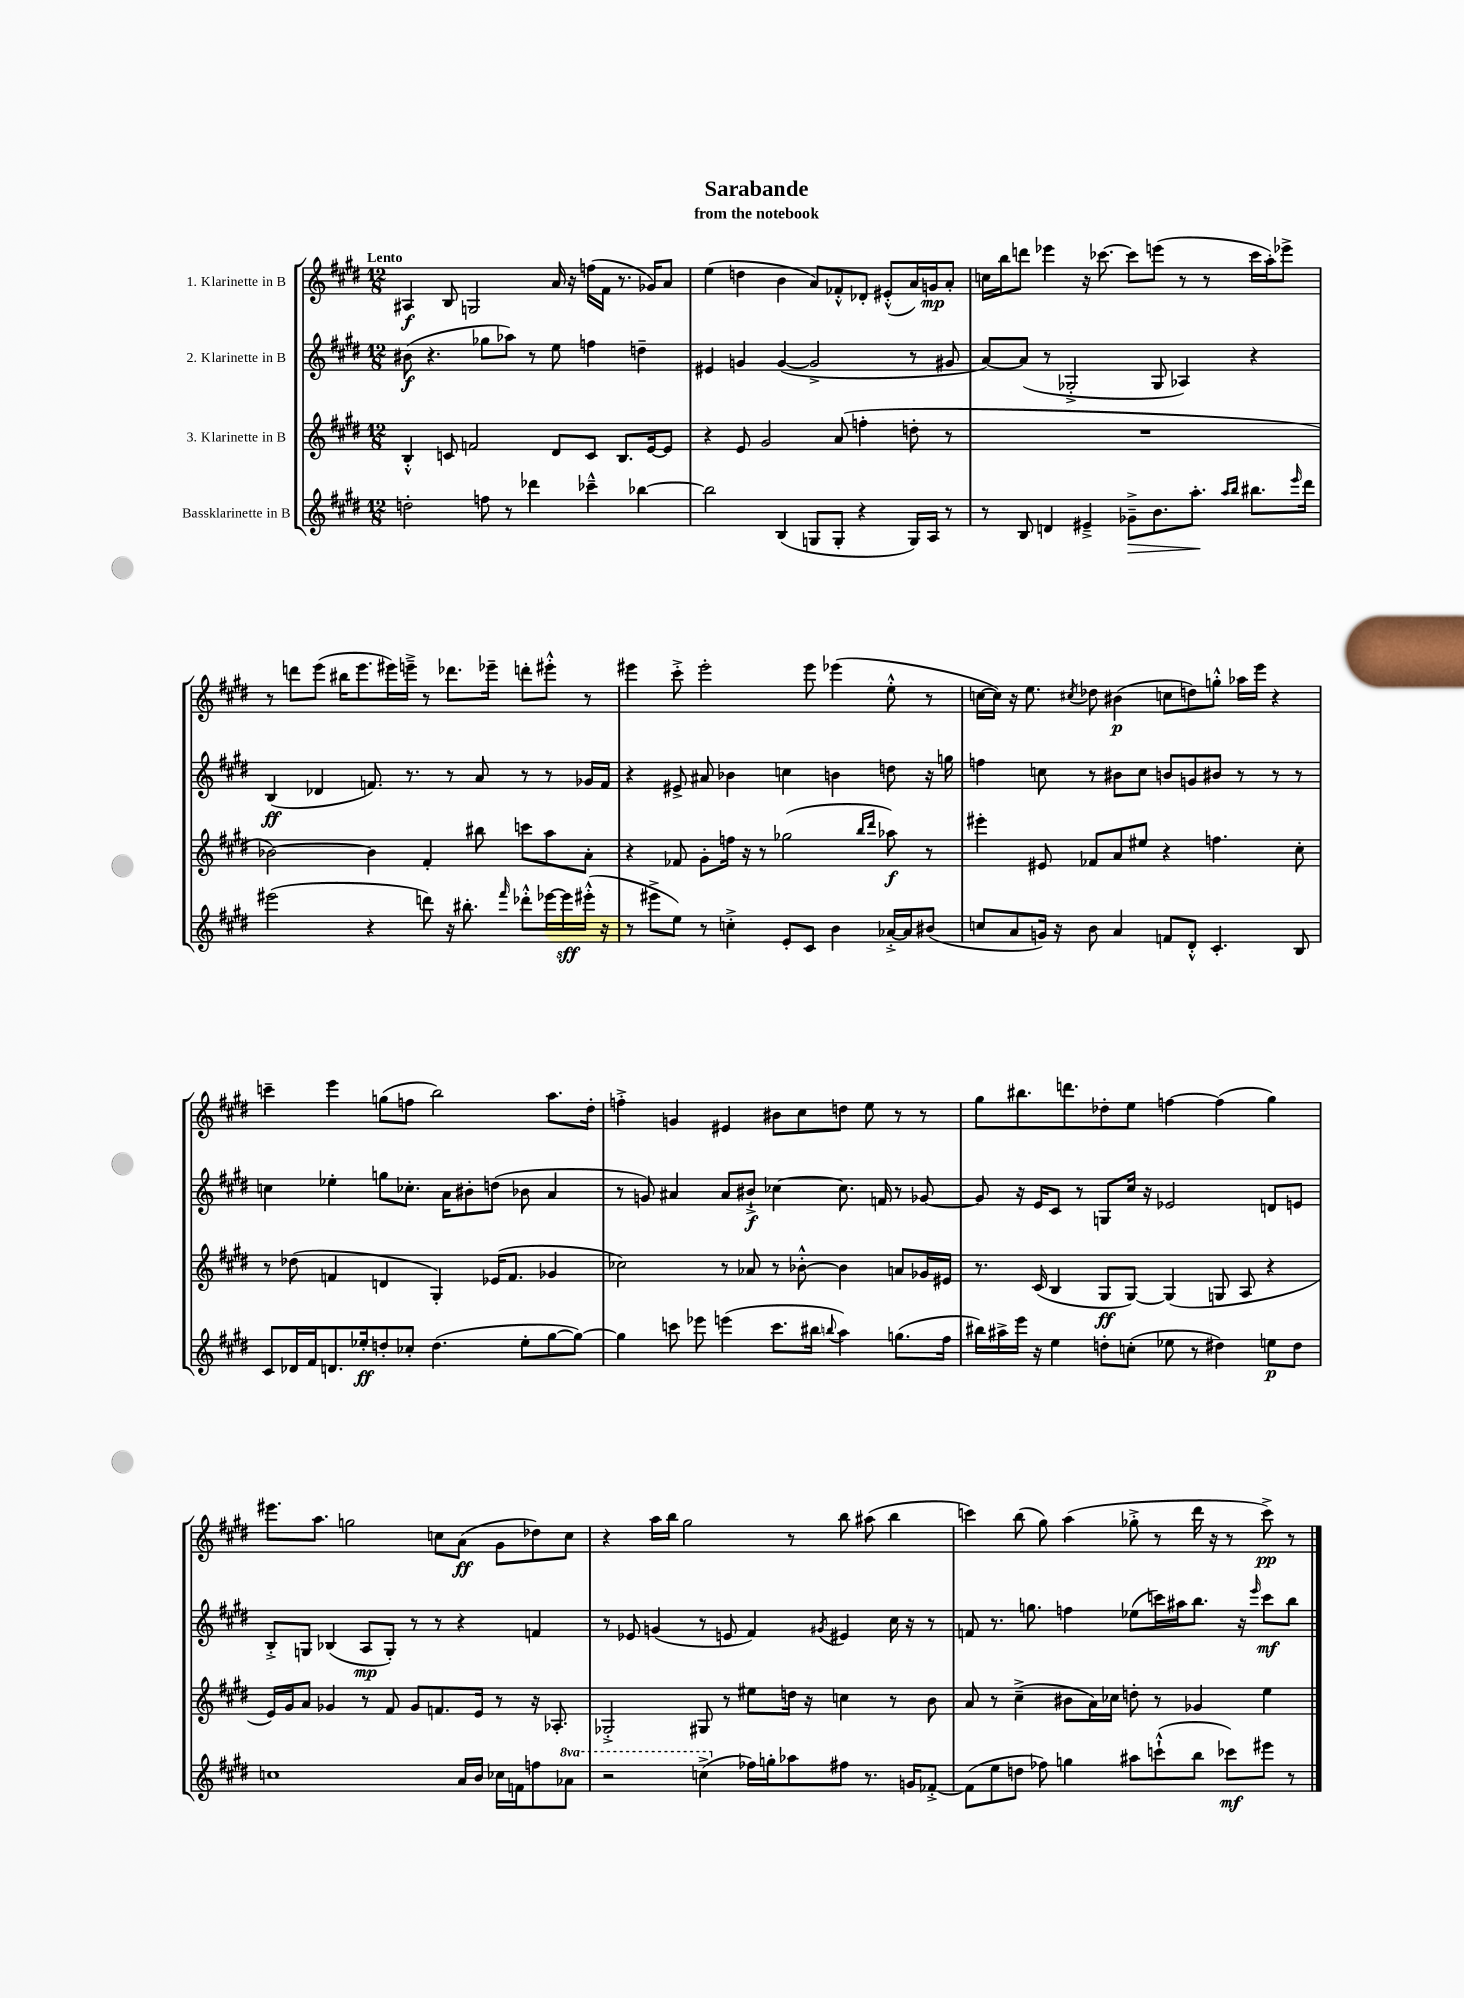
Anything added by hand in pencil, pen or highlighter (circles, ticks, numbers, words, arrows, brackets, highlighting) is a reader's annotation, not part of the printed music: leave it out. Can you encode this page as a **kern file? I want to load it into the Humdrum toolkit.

**kern	**dynam	**kern	**dynam	**kern	**dynam	**kern	**dynam
*part4	*part4	*part3	*part3	*part2	*part2	*part1	*part1
*staff4	*staff4	*staff3	*staff3	*staff2	*staff2	*staff1	*staff1
*I"Bassklarinette in B	*	*I"3. Klarinette in B	*	*I"2. Klarinette in B	*	*I"1. Klarinette in B	*
*clefG2	*	*clefG2	*	*clefG2	*	*clefG2	*
*k[f#c#g#d#]	*	*k[f#c#g#d#]	*	*k[f#c#g#d#]	*	*k[f#c#g#d#]	*
*M12/8	*	*M12/8	*	*M12/8	*	*M12/8	*
=1	=1	=1	=1	=1	=1	=1	=1
!	!	!	!	!	!	!LO:TX:a:B:t=Lento	!
2ddn'\	.	4B'^^/	.	(8b#X\	f	4A#X/	f
.	.	.	.	4.r	.	.	.
.	.	8cn/	.	.	.	8B/	.
.	.	2fn/	.	.	.	2Gn/	.
8ffn\	.	.	.	8gg-X\L	.	.	.
8r	.	.	.	8aa-X\J)	.	.	.
4ddd-X\	.	.	.	8r	.	.	.
.	.	8d#/L	.	8ee\	.	16a/	.
.	.	.	.	.	.	16r	.
4ccc-X~^^\	.	8c/J	.	4ffn\	.	(16ffn\LL	.
.	.	.	.	.	.	16f#\JJ	.
.	.	8.B/L	.	.	.	8.r	.
[4bb-X\	.	.	.	4ddn~\	.	.	.
.	.	[16e/k	.	.	.	16g-X/KL)	.
.	.	8e/J]	.	.	.	8a/J	.
=2	=2	=2	=2	=2	=2	=2	=2
2bb-\]	.	4r	.	4e#X/	.	(4ee\	.
.	.	8e/	.	4gn/	.	4ddn\	.
.	.	2g#/	.	.	.	.	.
(4B/	.	.	.	([4g/	.	4b\	.
8Gn/L	.	.	.	2g^/]	.	8a/L)	.
8G'/J	.	(8a/	.	.	.	8f-X'^^/	.
4r	.	4ffn'\	.	.	.	8d-X'/J	.
.	.	.	.	.	.	(8e#X'^^/L	.
16G/LL)	.	8ddn'\	.	8r	.	16a/L)	.
16A/JJ	.	.	.	.	.	16gn/J	mp
8r	.	8r	.	8g#X/	.	8a'/J	.
=3	=3	=3	=3	=3	=3	=3	=3
8r	.	1.r	.	[8a/L)	.	16ccn\LL	.
.	.	.	.	.	.	16bb\J	.
8B/	.	.	.	(8a/J]	.	8dddn\J	.
4dn/	.	.	.	8r	.	4eee-X\	.
.	.	.	.	2G-X'^/	.	.	.
4e#X~^/	.	.	.	.	.	16r	.
.	.	.	.	.	.	[8.ccc-X\	.
!	!LO:HP:b	!	!	!	!	!	!
8g-X~^\L	>	.	.	.	.	8ccc-\L]	.
8.b\	.	.	.	8G-/	.	(8eeen\J	.
.	.	.	.	4A-X/)	.	8r	.
8.aa'\J	.	.	.	.	.	.	.
.	.	.	.	.	.	8r	.
16qqaa/LL	.	.	.	.	.	.	.
16qqbb/JJ	.	.	.	.	.	.	.
8.bb#X\L	]	.	.	4r	.	16ccc-\LL	.
.	.	.	.	.	.	16aa'\J)	.
.	.	.	.	.	.	8eee-X^\J	.
16qqeee/	.	.	.	.	.	.	.
16ddd#\Jk	.	.	.	.	.	.	.
!!LO:LB:g=z
=4	=4	=4	=4	=4	=4	=4	=4
(2eee#X\	.	[2b-X\)	.	(4B/	ff	8r	.
.	.	.	.	.	.	8dddn\L	.
.	.	.	.	4d-X/	.	(8eee\J	.
.	.	.	.	.	.	16bb#X\KL	.
.	.	.	.	.	.	8.eee\	.
4r	.	4b-\]	.	8.fn/)	.	.	.
.	.	.	.	.	.	16eee#X\L)	.
.	.	.	.	8.r	.	16eeen~^\JJ	.
8dddn\)	.	4f#'/	.	.	.	8r	.
16r	.	.	.	8r	.	8.ddd-X\L	.
8.bb#X'\	.	.	.	.	.	.	.
.	.	8bb#X\	.	8a/	.	.	.
.	.	.	.	.	.	16eee-X~\Jk	.
16qqfff#/	.	.	.	.	.	.	.
8ddd-X'^^\L	.	8cccn\L	.	8r	.	8dddn'\L	.
[16eee-X\L	.	8aa\	.	8r	.	8eee#X'^^\J	.
16eee-\]	sff	.	.	.	.	.	.
(16eee#X'^^\JJ	.	8a'\J	.	16g-X/LL	.	8r	.
16r	.	.	.	16f/JJ	.	.	.
=5	=5	=5	=5	=5	=5	=5	=5
8r	.	4r	.	4r	.	4eee#X\	.
8eee#X^\L	.	.	.	.	.	.	.
8ee\J)	.	8f-X/	.	8e#X^/	.	8ccc#'^\	.
8r	.	8g#'\L	.	8a#X/	.	2eee#'\	.
4ccn'^\	.	16ffn\Jk	.	4b-X\	.	.	.
.	.	16r	.	.	.	.	.
.	.	8r	.	.	.	.	.
8e'/L	.	(2gg-X\	.	4ccn\	.	.	.
8c#/J	.	.	.	.	.	8eee#\	.
4b\	.	.	.	4bn\	.	(4eee-X\	.
.	.	16qqbb/LL	.	.	.	.	.
.	.	16qqddd#/JJ	.	.	.	.	.
[16a-X'^/LL	.	8aa-X\)	f	8ddn\	.	8ee'^^\	.
16a-/J]	.	.	.	.	.	.	.
(8b#X/J	.	8r	.	16r	.	8r	.
.	.	.	.	16ggn\	.	.	.
=6	=6	=6	=6	=6	=6	=6	=6
8ccn/L	.	4eee#X'\	.	4ffn\	.	[16ccn\LL	.
.	.	.	.	.	.	16cc\JJ])	.
8a/	.	.	.	.	.	16r	.
.	.	.	.	.	.	8.ee\	.
16gn/Jk)	.	8e#X/	.	8ccn\	.	.	.
16r	.	.	.	.	.	.	.
.	.	.	.	.	.	8qcc#X/	.
8b\	.	8f-X/L	.	8r	.	8dd-X\	.
4a/	.	8a/	.	8b#X\L	.	(4b#X\	p
.	.	8ee#X/J	.	8cc\J	.	.	.
8fn/L	.	4r	.	8bn/L	.	8ccn\L	.
8d#'^^/J	.	.	.	8gn/	.	8ddn\)	.
4.c#'/	.	4.ffn\	.	8b#X/J	.	8ggn'^^\J	.
.	.	.	.	8r	.	16aa-X\LL	.
.	.	.	.	.	.	16eee\JJ	.
.	.	.	.	8r	.	4r	.
8B/	.	8cc#'\	.	8r	.	.	.
!!LO:LB:g=z
=7	=7	=7	=7	=7	=7	=7	=7
8c#/L	.	8r	.	4ccn\	.	4cccn~\	.
16d-X/L	.	(8dd-X\	.	.	.	.	.
16f#/J	.	.	.	.	.	.	.
8.dn/	.	4fn/	.	4ee-X'\	.	4eee\	.
16ee-X'/k	ff	.	.	.	.	.	.
8ddn'/	.	4dn/	.	8ggn\L	.	(8ggn\L	.
8cc-X'/J	.	.	.	8.cc-X'\J	.	8ffn\J	.
(4.dd\	.	4G#'/)	.	.	.	2bb\)	.
.	.	.	.	16a\KL	.	.	.
.	.	.	.	8b#X'\	.	.	.
.	.	(16e-X/KL	.	(8ddn\J	.	.	.
.	.	8.f/J	.	.	.	.	.
8ee-'\L	.	.	.	8b-X\	.	.	.
[8gg#\	.	4g-X/	.	4a/	.	8.aa\L	.
8gg#\J_)	.	.	.	.	.	.	.
.	.	.	.	.	.	16dd#'\Jk	.
=8	=8	=8	=8	=8	=8	=8	=8
4gg#\]	.	2cc-X\)	.	8r	.	4ffn'^\	.
.	.	.	.	8gn/)	.	.	.
8cccn\	.	.	.	4a#X/	.	4gn/	.
8eee-X\	.	.	.	.	.	.	.
(4eeen\	.	8r	.	8a#/L	.	4e#X/	.
.	.	8a-X/	.	8b#X`^/J	f	.	.
8.ccc\L	.	8r	.	[4cc-X\	.	8b#X\L	.
.	.	[8b-X'^^\	.	.	.	8cc#\	.
16bb#X\Jk	.	.	.	.	.	.	.
8qqbbn/	.	.	.	.	.	.	.
4aa\)	.	4b-\]	.	8.cc-\]	.	8ddn\J	.
.	.	.	.	.	.	8ee\	.
.	.	.	.	16fn/	.	.	.
(8.ggn\L	.	8an/L	.	8r	.	8r	.
.	.	16g-X/L	.	[8g-X/	.	8r	.
16ff#\Jk	.	16e#X/JJ	.	.	.	.	.
=9	=9	=9	=9	=9	=9	=9	=9
16bb#X\LL)	.	8.r	.	8g-/]	.	8gg#\L	.
16aa#X^\	.	.	.	.	.	.	.
16eee\JJ	.	.	.	16r	.	8.bb#X\	.
16r	.	(16c#/	.	16e/KL	.	.	.
4ee\	.	4B/	.	8c#/J	.	.	.
.	.	.	.	.	.	8.dddn\	.
.	.	.	.	8r	.	.	.
8ddn'\L	.	8G#/L	ff	8Gn/L	.	8dd-X'\	.
(8ccn'\J	.	[8G#/J)	.	16cc#/Jk	.	8ee\J	.
.	.	.	.	16r	.	.	.
8ee-X\	.	(4G#/]	.	2e-X/	.	[4ffn\	.
8r	.	.	.	.	.	.	.
4dd#X\)	.	8Gn/	.	.	.	(4ff\]	.
.	.	8A/	.	.	.	.	.
8een\L	p	4r	.	8dn/L	.	4gg#\)	.
8dd#\J	.	.	.	8en/J	.	.	.
!!LO:LB:g=z
=10	=10	=10	=10	=10	=10	=10	=10
1ccn	.	16e/LL)	.	8B'^/L	.	8.eee#X\L	.
.	.	16g#/J	.	.	.	.	.
.	.	8a/J	.	8Gn/J	.	.	.
.	.	.	.	.	.	8.aa\J	.
.	.	4g-X/	.	(4B-X/	.	.	.
.	.	.	.	.	.	2ggn\	.
.	.	8r	.	8A/L	mp	.	.
.	.	8f#/	.	8G'/J)	.	.	.
.	.	8g-/L	.	8r	.	.	.
.	.	8.fn/	.	8r	.	8ccn\L	.
16a/LL	.	.	.	4r	.	(8a\J	ff
16b/JJ	.	16e/Jk	.	.	.	.	.
16cc-X\LL	.	8r	.	.	.	8g#\L	.
16fn\J	.	.	.	.	.	.	.
8ffn\	.	16r	.	4fn/	.	8dd-X\)	.
.	.	8.A-X'/	.	.	.	.	.
*8va	*	*	*	*	*	*	*
8aa-X\J	.	.	.	.	.	8cc\J	.
=11	=11	=11	=11	=11	=11	=11	=11
2r	.	2G-X'^/	.	8r	.	4r	.
.	.	.	.	8e-X/	.	.	.
.	.	.	.	(4gn/	.	16aa\LL	.
.	.	.	.	.	.	16bb\JJ	.
.	.	.	.	.	.	2gg#\	.
(4cccn^\	.	8G#X/	.	8r	.	.	.
.	.	8r	.	8en/	.	.	.
*X8va	*	*	*	*	*	*	*
16ff-X\LL)	.	8ee#X\L	.	4f#/)	.	.	.
16ggn'\J	.	.	.	.	.	.	.
8aa-X\	.	16ddn\Jk	.	.	.	8r	.
.	.	16r	.	.	.	.	.
.	.	.	.	8qg#X/	.	.	.
8ff#X\J	.	4ccn\	.	4e#X/	.	8bb\	.
8.r	.	.	.	.	.	(8aa#X\	.
.	.	8r	.	16cc#\	.	4bb\	.
16gn/KL	.	.	.	16r	.	.	.
[8f-X'^/J	.	8b\	.	8r	.	.	.
=12	=12	=12	=12	=12	=12	=12	=12
(8f-\L]	.	8a/	.	8fn/	.	4cccn\)	.
8ee\	.	8r	.	8.r	.	.	.
8ddn\J	.	(4cc#~^\	.	.	.	(8bb\	.
.	.	.	.	8.ggn\	.	.	.
8ff-X\)	.	.	.	.	.	8gg#\)	.
4ggn\	.	8b#X\L	.	4ffn\	.	(4aa\	.
.	.	16a\L)	.	.	.	.	.
.	.	16cc-X\JJ	.	.	.	.	.
8aa#X\L	.	8ddn'\	.	(8ee-X\L	.	8gg-X'^\	.
(8cccn`^^\	.	8r	.	16cccn\L)	.	8r	.
.	.	.	.	16aa#X\J	.	.	.
8bb\J	.	4g-X/	.	8.bb\J	.	16ddd#\	.
.	.	.	.	.	.	16r	.
8ccc-X\L)	mf	.	.	.	.	8r	.
.	.	.	.	16r	.	.	.
.	.	.	.	16qqeee/	.	.	.
8eee#X\J	.	4ee\	.	8ccc\L	mf	8ccc^\)	pp
8r	.	.	.	8bb\J	.	8r	.
==	==	==	==	==	==	==	==
*-	*-	*-	*-	*-	*-	*-	*-
